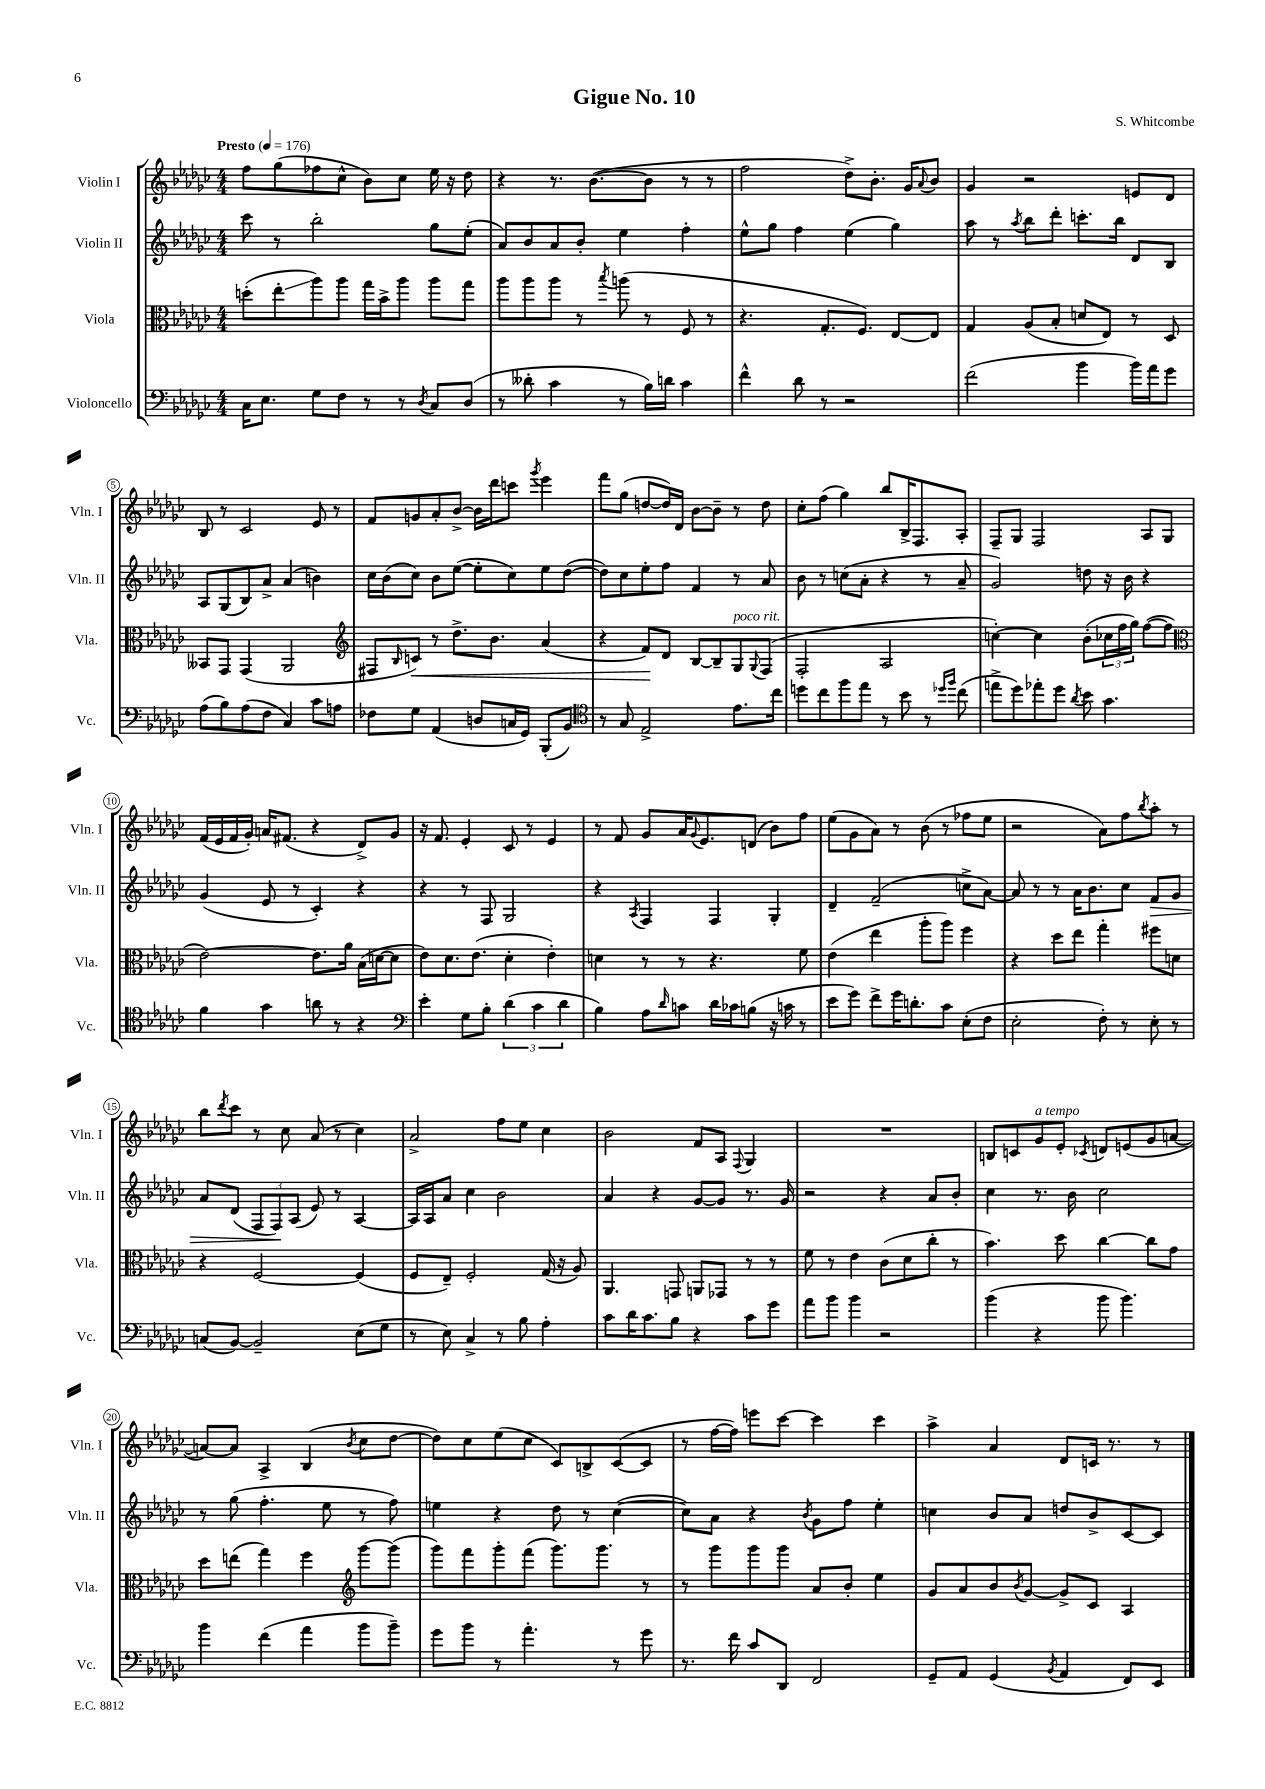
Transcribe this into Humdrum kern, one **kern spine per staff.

**kern	**kern	**kern	**kern
*staff4	*staff3	*staff2	*staff1
*clefF4	*clefC3	*clefG2	*clefG2
*k[b-e-a-d-g-c-]	*k[b-e-a-d-g-c-]	*k[b-e-a-d-g-c-]	*k[b-e-a-d-g-c-]
*M4/4	*M4/4	*M4/4	*M4/4
*MM176	*MM176	*MM176	*MM176
16C-	(8dd'	8ccc-	8ff
8.E-	.	.	.
.	8ee-'	8r	(8gg-
8G-	8aa-)	2bb-'	8ff-
8F	8aa-	.	8cc-^^
8r	16gg-	.	8b-)
.	16b-^	.	.
8r	8aa-	.	8cc-
8qD-	.	.	.
8C-	8aa-	8gg-	16ee-
.	.	.	16r
(8D-	8gg-	(8ee-'	8dd-
=	=	=	=
8r	8aa-	8a-)	4r
8d--'	8aa-	8b-	.
4c-	8aa-	8a-	8.r
.	8r	8b-'	.
.	.	.	([8.b-
.	8qbb-	.	.
8r	(8aa	4ee-	.
16B-)	8r	.	8b-]
16d	.	.	.
4c-	8F	4ff'	8r
.	8r	.	8r
=	=	=	=
4f^^	4.r	8ee-^^	2ff
.	.	8gg-	.
8d-	.	4ff	.
8r	8.G-'	.	.
2r	.	(4ee-	8dd-^)
.	8.F)	.	.
.	.	.	8.b-'
.	[8E-	4gg-)	.
.	.	.	16g-
.	.	.	8qqa-
.	8E-]	.	8b-
=	=	=	=
(2f	4G-	8aa-	4g-
.	.	8r	.
.	.	8qaa-	.
.	(8A-	8bb-	2r
.	8B-'	8ddd-'	.
4b-	8d	8.ccc'	.
.	8E-)	.	.
.	.	16bb-	.
16b-)	8r	8d-	8e
16a-	.	.	.
8g-	8D-	8B-	8d-
=	=	=	=
(8A-	8BB--	8A-	8B-
8B-)	8GG-	(8G-	8r
(8A-	(4GG-	8B-)	2c-
8F	.	8a-^	.
4C-)	2AA-	(4a-	.
8c-	.	4b)	8e-
8A	.	.	8r
=	=	=	=
*	*clefG2	*	*
8F-	8F#	16cc-	8f
.	.	(16b-	.
.	16qqB-	.	.
8G-	8c)	8cc-)	8g
(4AA-	8r	8b-	8a-'
.	8.dd-^	([8ee-	[8b-^
8D	.	8ee-']	16b-]
.	8.b-	.	16ddd-
16C	.	8cc-)	8ccc
16GG-)	.	.	.
.	.	.	8qggg-
(8BBB-'	(4a-	8ee-	4eee-
8BB-)	.	([8dd-	.
=	=	=	=
*clefC4	*	*	*
8r	4r	8dd-])	8fff
8G-	.	8cc-	(8gg-
2E-^	8f)	8ee-'	[8dd
.	8d-	8ff	16dd])
.	.	.	16d-
.	[8B-	4f	[8b-
.	8B-~]	.	8b-~]
8.e-	8G-	8r	8r
.	8qqG-	.	.
.	(8F	8a-	8dd
16cc-	.	.	.
=	=	=	=
8dd	2F'	8b-	8cc-'
8cc-	.	8r	(8ff
8ff	.	(8cc	4gg-)
8ee-	.	8a-'	.
8r	2A-	4r	8bb-
8b-	.	.	16B-^
.	.	.	8.F
8r	.	8r	.
16qqdd-	.	.	.
16qqff	.	.	.
(8cc-	.	8a-~	8A-'
=	=	=	=
8ee^	[4cc')	2g-)	8F~
8dd-)	.	.	8G-
8ee-'	4cc]	.	2F
8dd-	.	.	.
8qa-	.	.	.
8b-	(8b-'	8dd	.
4.g-	24cc-	16r	.
.	24ff	.	.
.	.	16b-	.
.	24gg-)	.	.
.	([8ff	4r	8A-
.	8ff]	.	8G-
=	=	=	=
*	*clefC3	*	*
4f	[2e-)	(4g-	(16f
.	.	.	16e-
.	.	.	16f
.	.	.	16g-')
4g-	.	8e-	16a
.	.	.	(8.f#
.	.	8r	.
8a	8.e-]	4c-')	4r
8r	.	.	.
.	16a-	.	.
4r	(16B-	4r	8d-^)
.	[16d	.	.
.	8d]	.	8g-
=	=	=	=
*clefF4	*	*	*
4e-'	8e-)	4r	16r
.	.	.	8.f
.	8.d-	.	.
8G-	.	8r	4e-'
.	(8.e-	.	.
8B-'	.	8F	.
(6d-	4d-'	2G-	8c-
.	.	.	8r
6c-	.	.	.
.	4e-')	.	4e-
6d-	.	.	.
=	=	=	=
4B-)	4d	4r	8r
.	.	.	8f
.	.	8qA-	.
8A-	8r	4F	8g-
16qqd-	.	.	.
8c	8r	.	16a-
.	.	.	8qqg-
.	.	.	8.e-
16d-	4.r	4F	.
16c-	.	.	.
(8B	.	.	(8d
16r	.	4G-'	8b-)
16c	.	.	.
8r	8f	.	8ff
=	=	=	=
8e-	(4e-	4d-~	(8ee-
8g-)	.	.	8g-
8f^	4ee-	(2f~	8a-)
16g-	.	.	8r
8.d'	.	.	.
.	8aa-'	.	(8b-
8c-	8aa-)	.	8r
(8E-'	4ff	8cc^	8ff-
8F	.	[8a-)	8ee-
=	=	=	=
2E-'	4r	8a-]	2r
.	.	8r	.
.	8dd-	8r	.
.	8ee-	16a-	.
.	.	8.b-	.
8F')	4gg-'	.	8a-)
8r	.	8cc-	8ff
.	.	.	8qbb-
8E-'	8ff#	8f	8aa-'
8r	8d	8g-	8r
=	=	=	=
(8C	4r	8a-	8bb-
.	.	.	8qddd-
[8BB-)	.	(8d-	8ccc-
2BB-~]	[2F	12F	8r
.	.	12F)	.
.	.	.	8cc-
.	.	(12A-	.
.	.	8e-)	(8a-
.	.	8r	8r
(8E-	(4F]	[4A-	4cc-)
8G-	.	.	.
=	=	=	=
8r	8F	16A-]	2a-^
.	.	16A-	.
8E-)	8E-~)	8a-	.
4C-^	2F'	4cc-	.
8r	.	2b-	8ff
8B-	.	.	8ee-
4A-'	(16G-	.	4cc-
.	16r	.	.
.	8A-)	.	.
=	=	=	=
8c-	4.AA-	4a-	2b-
16d-	.	.	.
8.c-	.	.	.
.	.	4r	.
8B-	8GG	.	.
4r	8AA	[8g-	8f
.	8GG-	8g-]	8A-
.	.	.	8qqF
8c-	8r	8.r	4G-
8g-	8r	.	.
.	.	16g-	.
=	=	=	=
8a-	8f	2r	1r
8b-	8r	.	.
4b-	4e-	.	.
2r	(8c-	4r	.
.	8d-	.	.
.	8cc-'	8a-	.
.	8r	8b-'	.
=	=	=	=
(4b-	4.b-)	4cc-	8B
.	.	.	8c
4r	.	8.r	8g-
.	8dd-	.	8e-'
.	.	16b-	.
.	.	.	8qc-
8b-	[4cc-	2cc-	8d
4.b-)	.	.	(8e
.	8cc-]	.	8g-
.	8g-	.	[8a
=	=	=	=
4b-	8dd-	8r	8a_)
.	(8ee	(8gg-	8a]
(4f	4gg-)	4.ff'	4A-^
4a-	4ff	.	(4B-
.	.	8ee-	.
*	*clefG2	*	*
.	.	.	8qb-
8b-	[8ggg-	8r	8cc-
8b-~)	(8ggg-]	8ff)	[8dd-
=	=	=	=
8g-	8ggg-)	4ee	8dd-])
8b-	8fff	.	8cc-
8r	8ggg-'	4r	(8ee-
4.a-'	(8fff	.	8cc-
.	8.ggg-)	8dd-	8c-)
.	.	8r	8B^
.	8.ggg-	.	.
8r	.	([4cc-	([8c-
8g-	8r	.	8c-]
=	=	=	=
8.r	8r	8cc-])	8r
.	8ggg-	8a-	[16ff
16f	.	.	16ff])
8c-	8ggg-	4r	8eee
8DD-	8ggg-	.	[8ccc-
.	.	8qb-	.
2FF	8a-	8g-	4ccc-]
.	8b-'	8ff	.
.	4ee-	4ee-'	4ccc-
=	=	=	=
8GG-~	8g-	4cc	4aa-^
8AA-	8a-	.	.
(4GG-	8b-	8b-	4a-
.	8qb-	.	.
.	[8g-	8a-	.
8qBB-	.	.	.
4AA-	8g-^]	8dd	8d-
.	8c-	8b-^	16c
.	.	.	8.r
8FF)	4A-	[8c-	.
8EE-	.	8c-]	8r
==	==	==	==
*-	*-	*-	*-
